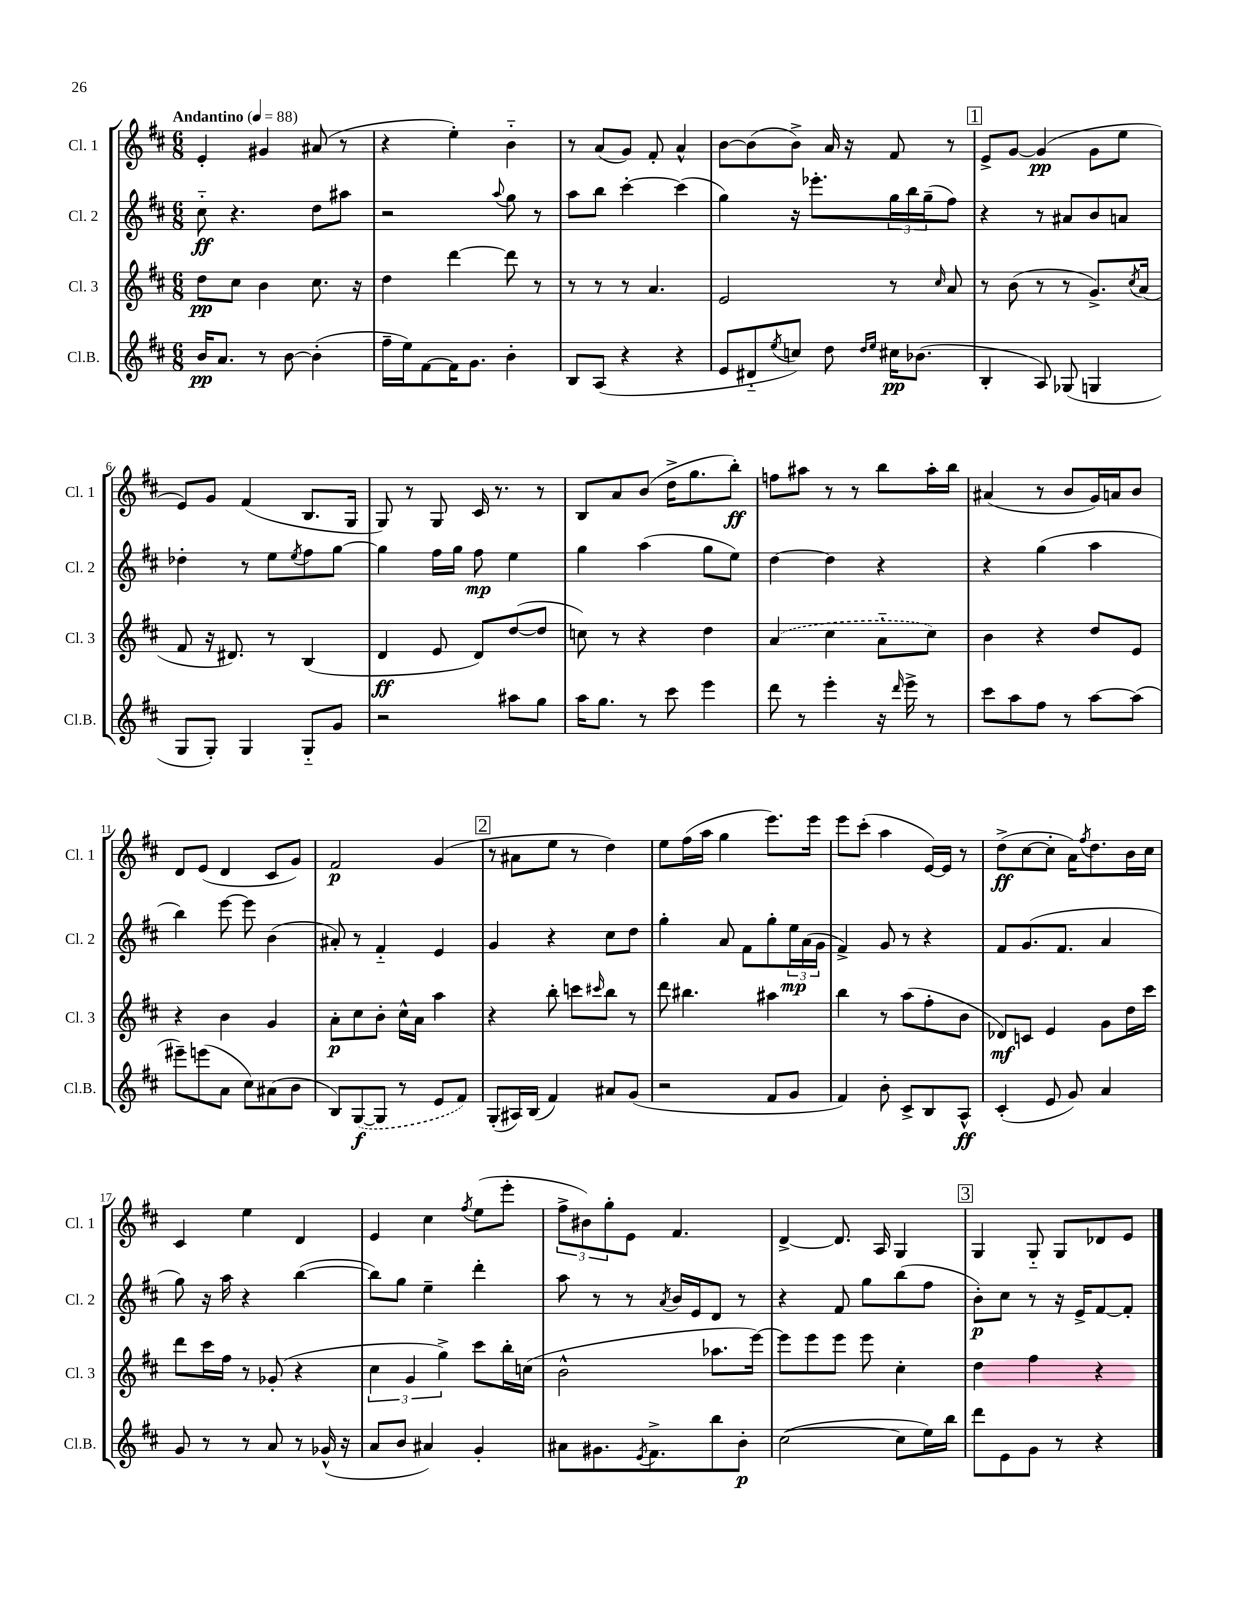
<<
\new StaffGroup <<
\new Staff = "s0" \with { instrumentName = "Cl. 1" shortInstrumentName = "Cl. 1" } {
    \clef treble \key d \major \numericTimeSignature \time 6/8 \tempo "Andantino" 4 = 88
    e'4-. gis'4 ais'8( r8 |
    r4 e''4-.) b'4-_ |
    r8 a'8( g'8) fis'8-. a'4-^ |
    b'8~ b'8( b'8->) a'16 r16 fis'8 r8 |
    \mark \markup { \box "1" } e'8-> g'8~ g'4\pp( g'8 e''8 |
    e'8) g'8 fis'4( b8. g16 |
    g8) r8 g8 cis'16 r8. r8 |
    b8 a'8 b'8( d''16-> g''8. b''8-.\ff) |
    f''8 ais''8 r8 r8 b''8 ais''16-. b''16 |
    ais'4( r8 b'8 g'16) a'16 b'8 |
    d'8 e'8( d'4 cis'8 g'8) |
    fis'2\p g'4( |
    \mark \markup { \box "2" } r8 ais'8 e''8 r8 d''4) |
    e''8 fis''16( a''16 g''4 e'''8.) e'''16 |
    e'''8 cis'''8-.( a''4 e'16~) e'16 r8 |
    d''8->\ff( cis''8~ cis''8-. a'16) \acciaccatura { fis''8 } d''8. b'16 cis''16 |
    cis'4 e''4 d'4 |
    e'4 cis''4 \acciaccatura { fis''8 } e''8( e'''8-. |
    \tuplet 3/2 { fis''8-> bis'8) g''8-. } e'8 fis'4. |
    d'4~-> d'8. a16 g4 |
    \mark \markup { \box "3" } g4 g8-_ g8 des'8 e'8 \bar "|." |
}
\new Staff = "s1" \with { instrumentName = "Cl. 2" shortInstrumentName = "Cl. 2" } {
    \clef treble \key d \major \numericTimeSignature \time 6/8
    cis''8-_\ff r4. d''8 ais''8 |
    r2 \appoggiatura { a''8 } g''8 r8 |
    a''8 b''8 cis'''4~-. cis'''4( |
    g''4) r16 ees'''8.-. \tuplet 3/2 { g''16 b''16 g''16--( } fis''8) |
    \mark \markup { \box "1" } r4 r8 ais'8 b'8 a'8 |
    des''4-. r8 e''8 \acciaccatura { e''8 } fis''8 g''8~ |
    g''4 fis''16 g''16 fis''8\mp e''4 |
    g''4 a''4( g''8 e''8) |
    d''4~ d''4 r4 |
    r4 g''4( a''4 |
    b''4) e'''8~ e'''8 b'4( |
    ais'8-.) r8 fis'4-_ e'4 |
    \mark \markup { \box "2" } g'4 r4 cis''8 d''8 |
    g''4-. a'8 fis'8 g''8-. \tuplet 3/2 { e''16\mp a'16( g'16 } |
    fis'4->) g'8 r8 r4 |
    fis'8 g'8.( fis'8. a'4 |
    g''8) r16 a''16 r4 b''4~( |
    b''8) g''8 e''4-- d'''4-. |
    a''8 r8 r8 \acciaccatura { a'8 } b'16 e'16 d'8 r8 |
    r4 fis'8 g''8 b''8( fis''8 |
    \mark \markup { \box "3" } b'8-.\p) cis''8 r8 r16 e'16-> fis'8~ fis'8-. \bar "|." |
}
\new Staff = "s2" \with { instrumentName = "Cl. 3" shortInstrumentName = "Cl. 3" } {
    \clef treble \key d \major \numericTimeSignature \time 6/8
    d''8\pp cis''8 b'4 cis''8. r16 |
    d''4 d'''4~ d'''8 r8 |
    r8 r8 r8 a'4. |
    e'2 r8 \grace { cis''16 } a'8 |
    \mark \markup { \box "1" } r8 b'8( r8 r8 g'8.->) \acciaccatura { cis''8 } a'16( |
    fis'8 r16 dis'8.) r8 b4( |
    d'4\ff e'8 d'8) d''8~( d''8 |
    c''8) r8 r4 d''4 |
    \once \slurDashed a'4( cis''4 a'8-_ cis''8) |
    b'4 r4 d''8 e'8 |
    r4 b'4 g'4 |
    a'8-.\p cis''8 b'8-. cis''16-^ a'16 a''4 |
    \mark \markup { \box "2" } r4 b''8-. c'''8 \grace { cis'''16 } b''8 r8 |
    d'''8 bis''4. ais''4 |
    b''4 r8 a''8( fis''8-. b'8 |
    des'8\mf) c'8 e'4 g'8 d''16 cis'''16 |
    d'''8 cis'''16 fis''16 r8 ges'8-.( r4 |
    \tuplet 3/2 { cis''4 g'4 g''4->) } cis'''8 b''16-. c''16( |
    b'2-^ aes''8. e'''16~) |
    e'''8 e'''8 e'''8 e'''8 cis''4-. |
    \mark \markup { \box "3" } d''4 fis''4 r4 \bar "|." |
}
\new Staff = "s3" \with { instrumentName = "Cl.B." shortInstrumentName = "Cl.B." } {
    \clef treble \key d \major \numericTimeSignature \time 6/8
    b'16\pp a'8. r8 b'8~ b'4-.( |
    fis''16-- e''16) fis'8~ fis'16 g'8. b'4-. |
    b8 a8( r4 r4 |
    e'8 dis'8-_ \acciaccatura { e''8 } c''8) d''8 \grace { d''16 e''16 } cis''16\pp bes'8.( |
    \mark \markup { \box "1" } b4-. a8) ges8( g4 |
    g8 g8-.) g4 g8-_ g'8 |
    r2 ais''8 g''8 |
    a''16 g''8. r8 cis'''8 e'''4 |
    d'''8 r8 e'''4-. r16 \grace { d'''16 } e'''16-> r8 |
    cis'''8 a''8 fis''8 r8 a''8~ a''8( |
    eis'''8--) e'''8( a'8 cis''8) ais'8( b'8 |
    b8) \once \slurDashed g8~\f( g8 r8 e'8 fis'8) |
    \mark \markup { \box "2" } g8-.( ais16) b16( fis'4) ais'8 g'8( |
    r2 fis'8 g'8 |
    fis'4) b'8-. cis'8-> b8 a8-^\ff |
    cis'4-.( e'8 g'8) a'4 |
    g'8 r8 r8 a'8 r8 ges'16-^( r16 |
    a'8 b'8 ais'4) g'4-. |
    ais'8 gis'8. \acciaccatura { e'8 } fis'8.-> b''8 b'8-.\p |
    cis''2~( cis''8 e''16) b''16 |
    \mark \markup { \box "3" } d'''8 e'8 g'8 r8 r4 \bar "|." |
}
>>
>>
